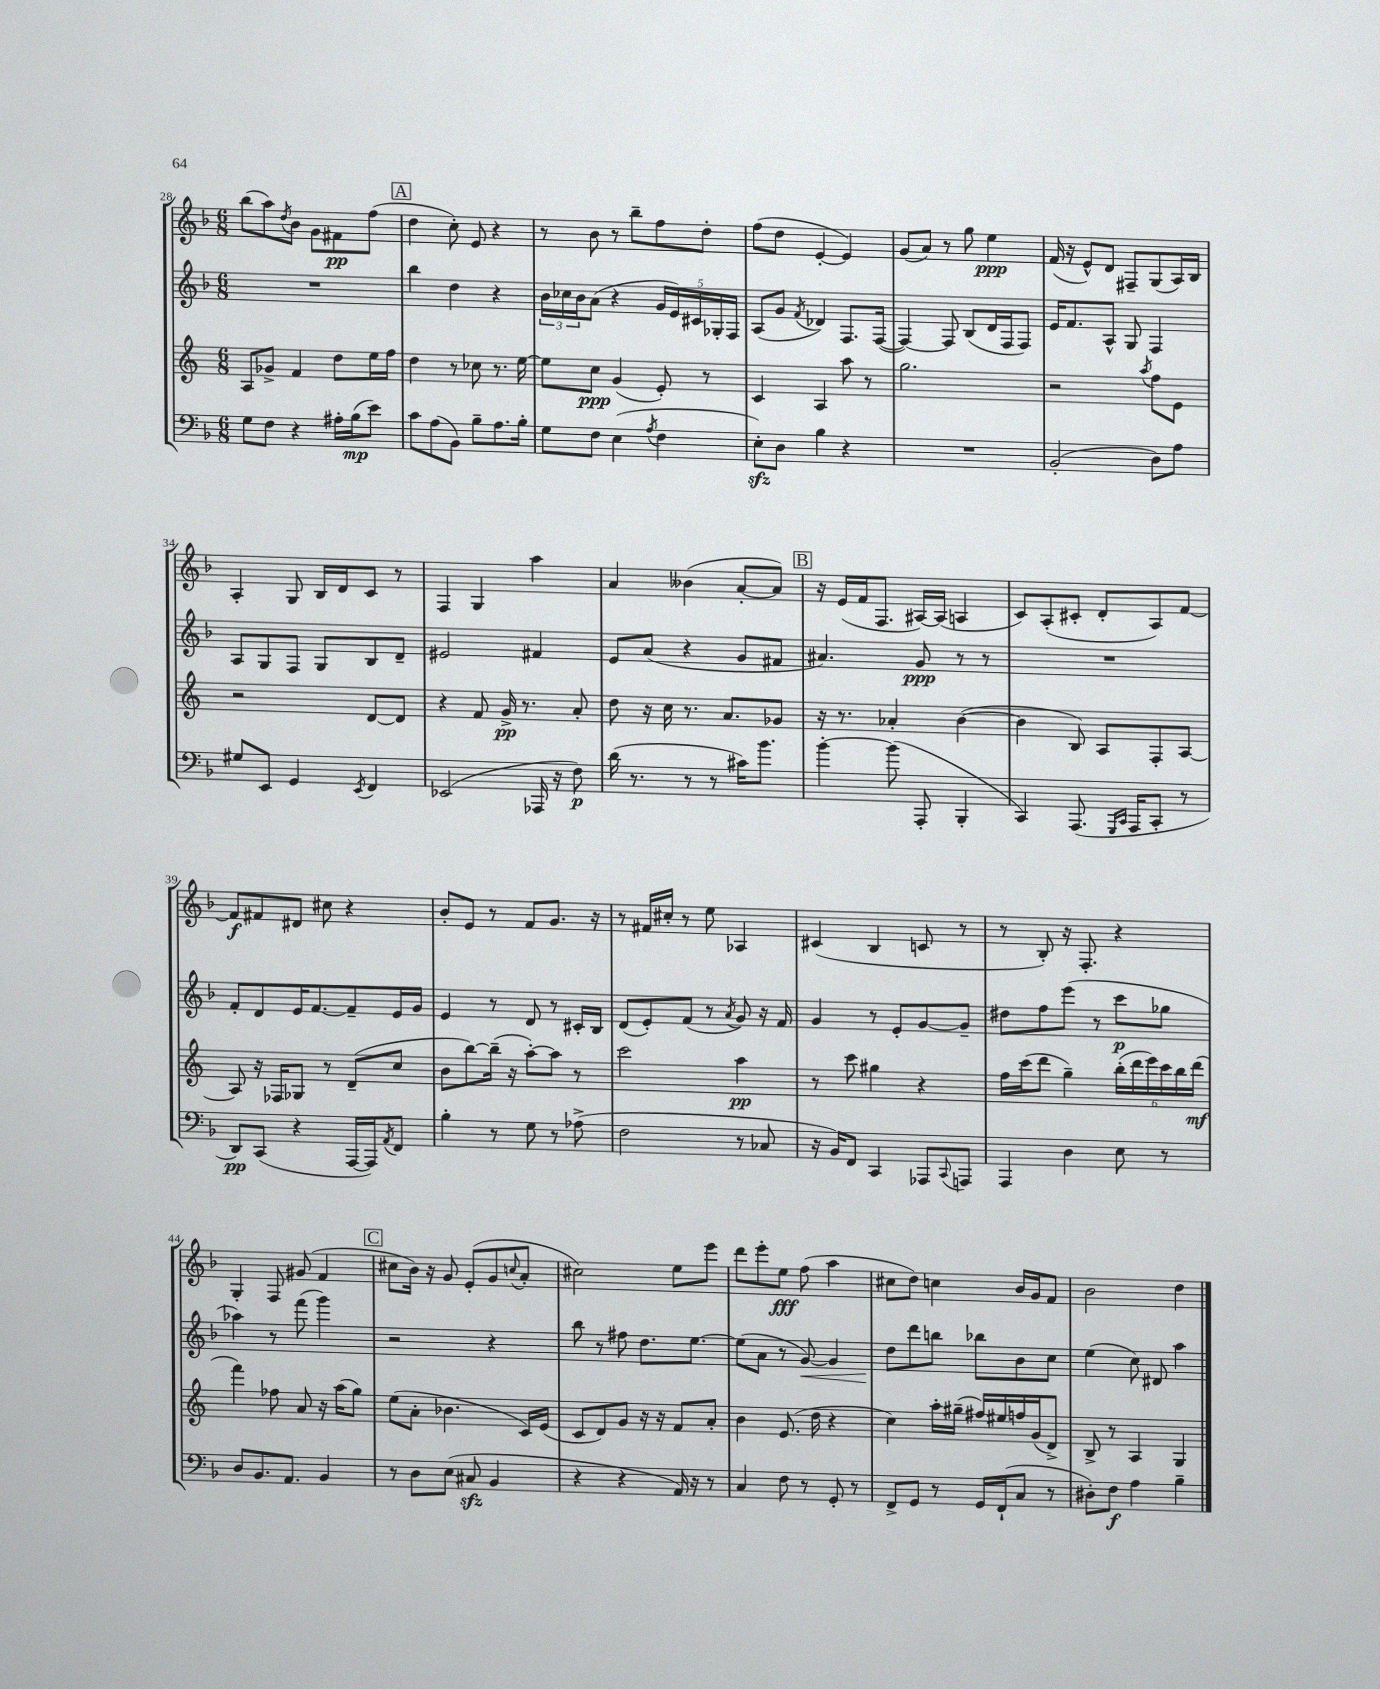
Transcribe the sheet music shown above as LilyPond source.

<<
\new StaffGroup <<
\new Staff = "s0" {
    \clef treble \key f \major \numericTimeSignature \time 6/8
    bes''8( a''8) \acciaccatura { d''8 } bes'8 g'8 fis'8\pp f''8( |
    \mark \markup { \box "A" } d''4 c''8-.) e'8 r4 |
    r8 bes'8 r8 bes''8-- f''8 d''8-. |
    f''8( d''8 e'4~-. e'4) |
    g'8( a'8) r8 g''8 e''4\ppp |
    f'16( r16 e'8-^) d'8 fis8-- g8( a16) bes16 |
    a4-. g8 bes16 d'16 c'8 r8 |
    f4 g4 a''4 |
    a'4 beses'4( a'8~-. a'8) |
    \mark \markup { \box "B" } r16 e'16( f'16 f8. ais16~) ais16( a4 |
    c'8) a8-.( cis'8-. d'8-. a8) f'8~ |
    f'8\f fis'8 dis'8 cis''8 r4 |
    bes'8-. e'8 r8 f'8 g'8. r16 |
    r8 fis'16 cis''16-. r8 e''8 aes4 |
    cis'4( bes4 c'8 r8 |
    r8 bes8-.) r16 f8.-. r4 |
    g4-. f8 gis'8( f'4 |
    \mark \markup { \box "C" } cis''8 bes'16) r16 g'8 e'8-.( g'8 \appoggiatura { c''8 } a'8-. |
    cis''2) e''8 e'''8 |
    d'''8 e'''8-. e''8\fff f''8( a''4 |
    cis''8 d''8) c''4 bes'16 g'16 f'8 |
    bes'2 d''4 \bar "|." |
}
\new Staff = "s1" {
    \clef treble \key f \major \numericTimeSignature \time 6/8
    R2. |
    \mark \markup { \box "A" } bes''4 d''4 r4 |
    \tuplet 3/2 { bes'16 ces''16 bes'16 } a'8( r4 \tuplet 5/4 { g'16 e'16) cis'16 ges16-. f16 } |
    a8( g'8 \acciaccatura { f'8 } des'4) f8. f16~( |
    f4~) f8 bes8( d'16 f16 f8) |
    e'16 f'8. a8-^ g8 f4 |
    a8 g8 f8 g8 bes8 d'8-- |
    eis'2 fis'4 |
    e'8 a'8( r4 g'8 fis'8 |
    \mark \markup { \box "B" } ais'4.) g'8\ppp r8 r8 |
    R2. |
    f'8-. d'8 e'16 f'8.~ f'8-- e'16 g'16 |
    e'4 r8 d'8 r8 cis'16-. bes16 |
    d'8( e'8-.) f'8( r8 \acciaccatura { a'8 } g'8) r16 f'16 |
    g'4 r8 e'8-. g'8~ g'8-- |
    dis''8 f''8 e'''8( r8 c'''8\p ges''8 |
    aes''4) r8 f'''8( g'''4) |
    \mark \markup { \box "C" } r2 r4 |
    bes''8 r8 fis''8 d''8. e''8.~ |
    e''8( a'8 r8 g'8~\<) g'4 |
    d''8\! d'''8 b''8 bes''8 bes'8 c''8 |
    e''4( c''8) dis'8 a''4 \bar "|." |
}
\new Staff = "s2" {
    \clef treble \key c \major \numericTimeSignature \time 6/8
    a8 ges'8-> f'4 d''8 e''16 f''16 |
    \mark \markup { \box "A" } d''4 r8 ces''8 r8. e''16~ |
    e''8 c''8\ppp g'4( e'8-.) r8 |
    c'4 a4 a''8 r8 |
    g''2. |
    r2 \acciaccatura { a''8 } f''8 e'8 |
    r2 d'8~ d'8 |
    r4 f'8 g'16->\pp r8. a'8-. |
    d''8 r16 c''16 r8. a'8. ges'8 |
    \mark \markup { \box "B" } r16 r8. aes'4-. b'4~( |
    b'4 b8) a8 f8-. a8~ |
    a8 r16 fes16 ges8 r8 d'8--( c''8 |
    b'8 b''8~) b''16--( r16 a''8~-.) a''8 r8 |
    c'''2 a''4\pp |
    r8 c'''8 gis''4 r4 |
    f''16 c'''16( d'''8 g''4--) \tuplet 6/4 { b''16-.( d'''16 e'''16) c'''16 b''16 d'''16\mf( } |
    f'''4) fes''8 a'8 r16 a''16( g''8) |
    \mark \markup { \box "C" } e''8( a'8-. bes'4. c'16) e'16( |
    c'8 d'8) g'8 r16 r16 f'8 a'8-. |
    b'4 e'8.( d''16 r4 |
    c''4) a''16-. gis''16--( fis''16) eis''16 f''16 g'16( d'8->) |
    b8-> r8 a4 g4 \bar "|." |
}
\new Staff = "s3" {
    \clef bass \key f \major \numericTimeSignature \time 6/8
    g8 f8 r4 ais16-. bes16\mp( e'8) |
    \mark \markup { \box "A" } c'8 a8( bes,8) bes8-- a8. bes16-. |
    g8 f8 e4( \acciaccatura { a8 } f4 |
    e8-.\sfz) d8 bes4 r4 |
    R2. |
    bes,2-.( d8) a8 |
    gis8 e,8 g,4 \acciaccatura { e,8 } f,4 |
    ees,2( aes,,16 r16 f8\p) |
    d'16( r8. r8 r8 cis'16) bes'8. |
    \mark \markup { \box "B" } bes'4~-. bes'8( a,,8-. bes,,4-. |
    c,4) a,,8.( \grace { g,,16 c,16 } a,,16 c,8-. r8 |
    d,8\pp) c,8( r4 a,,16~ a,,16) \acciaccatura { a,8 } f,8 |
    bes4-. r8 g8 r8 aes8->( |
    f2 r8 ces8 |
    r16 bes,16) f,8 c,4 aes,,8 \appoggiatura { c,8 } a,,8 |
    a,,4 d4 e8 r8 |
    d8 bes,8. a,8. bes,4 |
    \mark \markup { \box "C" } r8 d8 e8( cis8\sfz bes,4 |
    r4 r4 a,16) r16 r8 |
    c4 f8 r8 g,8-. r8 |
    f,8-> g,8 r8 g,16 f,16-!( c8 r8 |
    dis8-.) f8\f a4 bes4-- \bar "|." |
}
>>
>>
\layout { \context { \Score currentBarNumber = #28 } }
